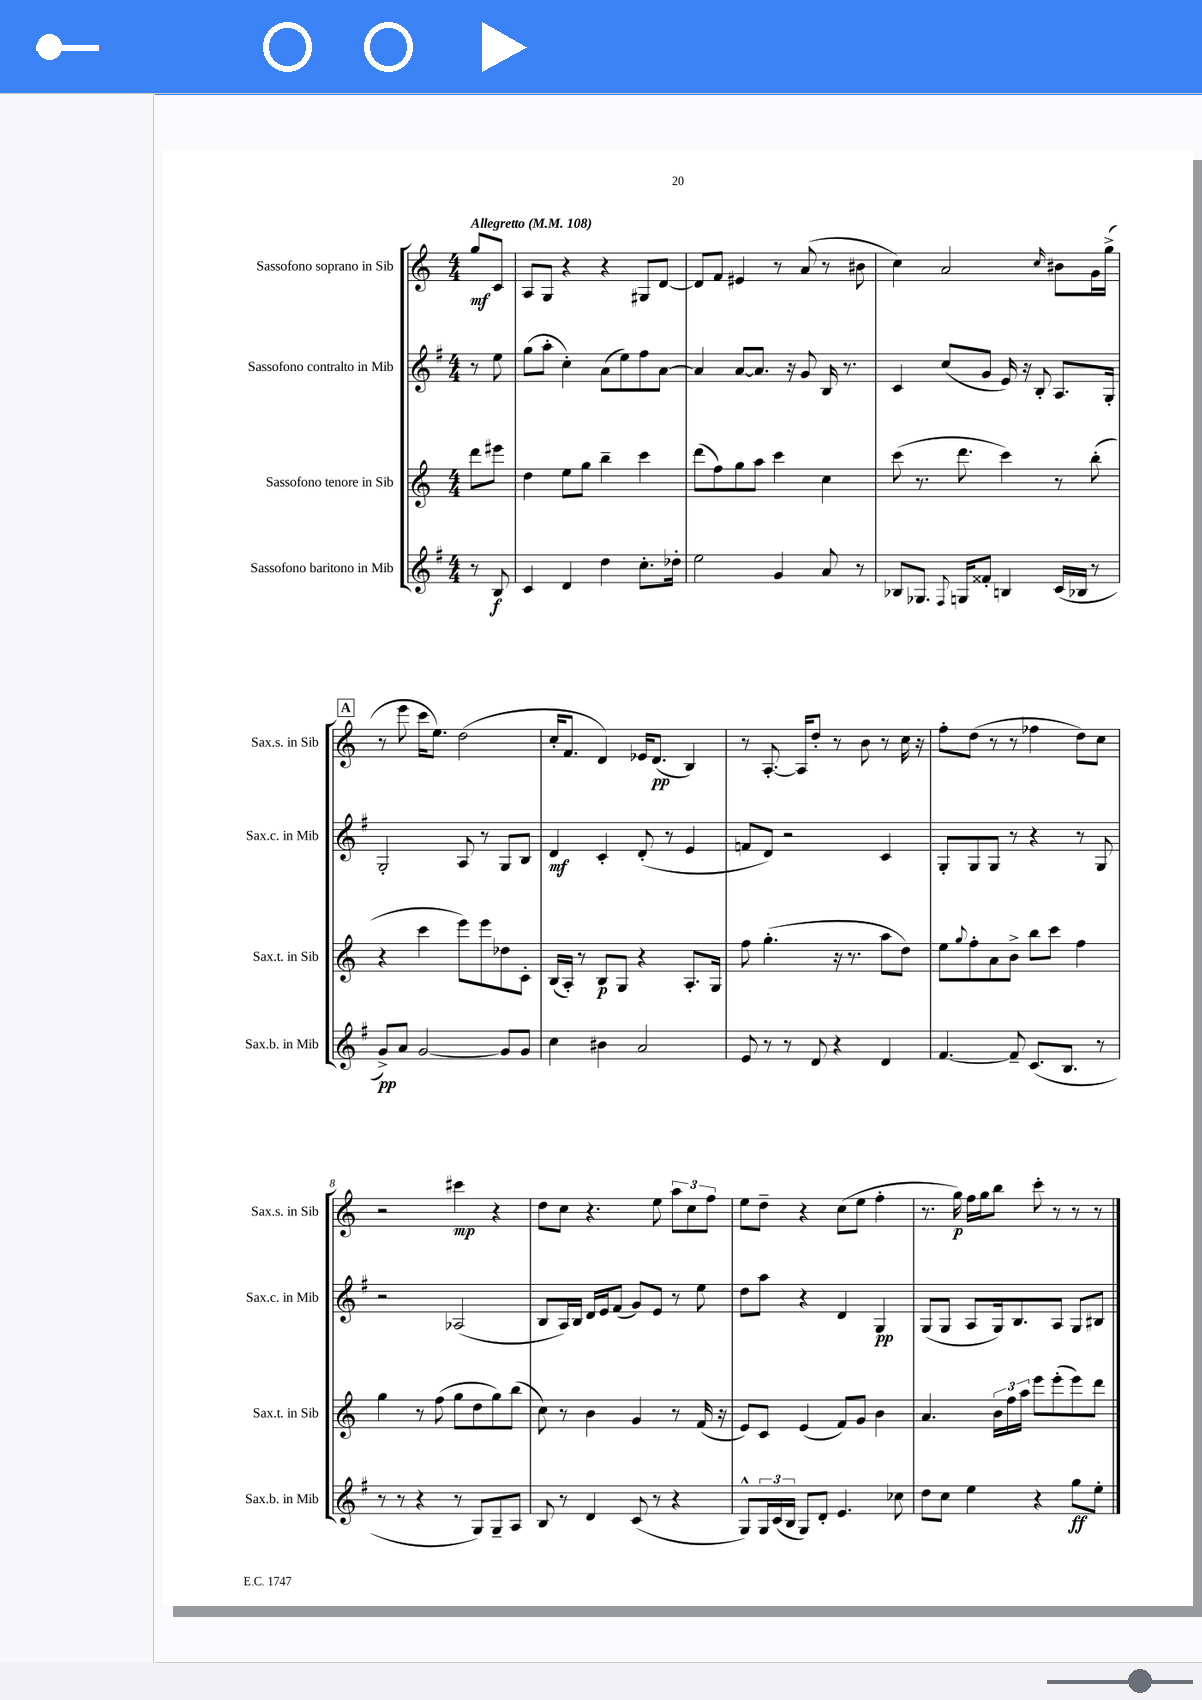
<<
\new StaffGroup <<
\new Staff = "s0" \with { instrumentName = "Sassofono soprano in Sib" shortInstrumentName = "Sax.s. in Sib" } {
    \clef treble \key c \major \numericTimeSignature \time 4/4 \partial 4 \tempo "Allegretto" 4 = 108
    g''8\mf c'8 |
    a8 g8 r4 r4 gis8 d'8~ |
    d'8 f'8 eis'4 r8 a'8( r8 bis'8 |
    c''4) a'2 \grace { c''16 } bis'8 g'16 g''16->( |
    \mark \markup { \box "A" } r8 e'''8 c'''16 e''8.) d''2( |
    c''16-. f'8. d'4) ees'16 d'8.\pp( b4) |
    r8 a8.~-. a16 d''8-. r8 b'8 r8 c''16 r16 |
    f''8-. d''8( r8 r8 fes''4 d''8) c''8 |
    r2 cis'''4\mp r4 |
    d''8 c''8 r4. e''8 \tuplet 3/2 { a''8 c''8 f''8 } |
    e''8 d''8-- r4 c''8( e''8 f''4-. |
    r8. g''16\p) f''16 g''16 b''8 c'''8-. r8 r8 r8 \bar "|." |
}
\new Staff = "s1" \with { instrumentName = "Sassofono contralto in Mib" shortInstrumentName = "Sax.c. in Mib" } {
    \clef treble \key g \major \numericTimeSignature \time 4/4 \partial 4
    r8 e''8 |
    g''8( a''8-. c''4-.) a'8( e''8) fis''8 a'8~ |
    a'4 a'8~ a'8. r16 g'8 b16 r8. |
    c'4 c''8( g'8 e'16) r16 b8-. a8. g16-. |
    \mark \markup { \box "A" } g2-. a8 r8 g8 b8 |
    d'4\mf c'4-. d'8-.( r8 e'4 |
    f'8 d'8) r2 c'4 |
    g8-. g8 g8 r8 r4 r8 g8 |
    r2 aes2( |
    b8 a16) b16 d'16 e'16 fis'8( g'8) e'8 r8 e''8 |
    d''8 a''8 r4 d'4 g4\pp |
    g8( g8 a8 g16) b8. a8 g8 bis8 \bar "|." |
}
\new Staff = "s2" \with { instrumentName = "Sassofono tenore in Sib" shortInstrumentName = "Sax.t. in Sib" } {
    \clef treble \key c \major \numericTimeSignature \time 4/4 \partial 4
    d'''8 eis'''8 |
    d''4 e''8 g''8 b''4-- c'''4 |
    d'''8( f''8) g''8 a''8 c'''4 c''4 |
    c'''8( r8. d'''8. c'''4) r8 b''8-.( |
    \mark \markup { \box "A" } r4 c'''4 e'''8) e'''8 des''8 c'8-. |
    b16( a16-.) r8 b8\p g8 r4 a8.-. g16 |
    f''8 g''4.-.( r16 r8. a''8 d''8) |
    e''8 \appoggiatura { g''8 } f''8-. a'8 b'8-> b''8 c'''8 f''4 |
    g''4 r8 f''8( g''8 d''8 g''8) b''8( |
    c''8) r8 b'4 g'4 r8 f'16( r16 |
    e'8) c'8 e'4( f'8) g'8 b'4 |
    a'4. \tuplet 3/2 { b'16 f''16 a''16 } e'''8 e'''8-.( e'''8) d'''8 \bar "|." |
}
\new Staff = "s3" \with { instrumentName = "Sassofono baritono in Mib" shortInstrumentName = "Sax.b. in Mib" } {
    \clef treble \key g \major \numericTimeSignature \time 4/4 \partial 4
    r8 b8\f |
    c'4 d'4 d''4 c''8.-. des''16-. |
    e''2 g'4 a'8 r8 |
    bes8 ges8. \appoggiatura { fis8 } g16 fisis'8-. b4 c'16( bes16 r8 |
    \mark \markup { \box "A" } g'8->\pp) a'8 g'2~ g'8 g'8 |
    c''4 bis'4 a'2 |
    e'8 r8 r8 d'8 r4 d'4 |
    fis'4.~ fis'8-- c'8.( b8. r8 |
    r8 r8 r4 r8 g8) g8-- a8 |
    b8 r8 d'4 c'8( r8 r4 |
    g8-^) \tuplet 3/2 { g16 c'16( b16 } g8) d'8-. e'4. ces''8 |
    d''8 c''8 e''4 r4 g''8\ff e''8-. \bar "|." |
}
>>
>>
